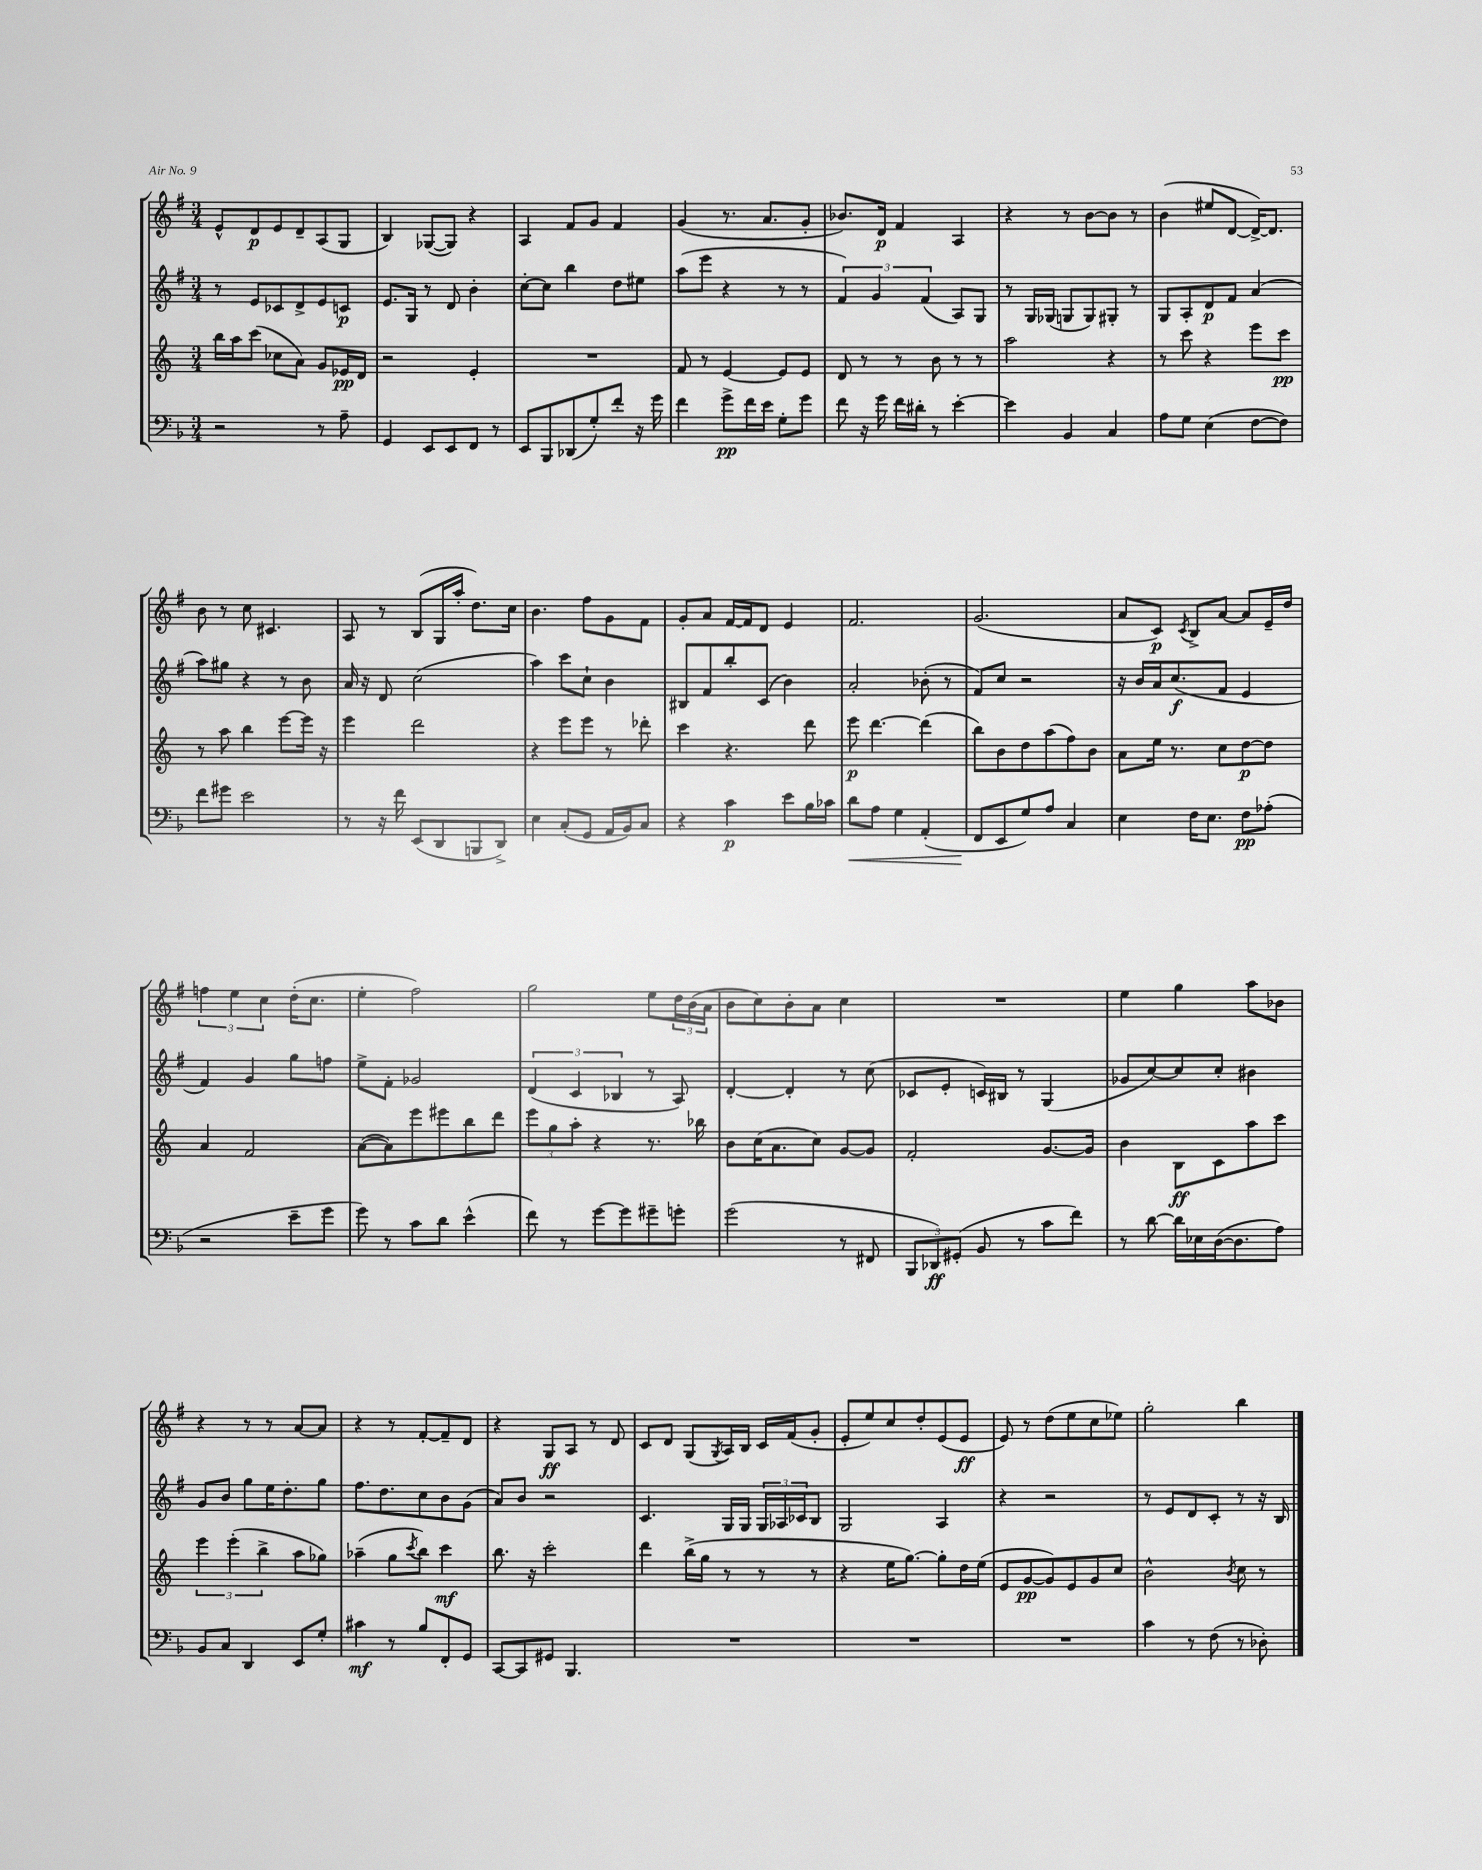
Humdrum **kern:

**kern	**kern	**kern	**kern
*staff4	*staff3	*staff2	*staff1
*clefF4	*clefG2	*clefG2	*clefG2
*k[b-]	*k[]	*k[f#]	*k[f#]
*M3/4	*M3/4	*M3/4	*M3/4
2r	16bb	8r	8e^^
.	16aa	.	.
.	(8ccc	8e	8d
.	8cc-	8c-	8e
.	8a)	8d^	8d~
8r	8g	8e	(8A
8A~	16e-	8c	8G
.	16d	.	.
=	=	=	=
4GG	2r	8.e	4B)
.	.	16G	.
8EE	.	8r	([8G-
8EE	.	8d	8G-])
8FF	4e'	4b'	4r
8r	.	.	.
=	=	=	=
8EE	2.r	[8cc'	4A
8BBB-	.	8cc]	.
(8DD-	.	4bb	8f#
8G')	.	.	8g
8f'	.	8dd	4f#
16r	.	8ee#	.
16g	.	.	.
=	=	=	=
4f	8f	(8aa	(4g
.	8r	8eee	.
8g^	[4e	4r	8.r
16f	.	.	.
16e	.	.	8.a
8G'	8e]	8r	.
8g	8e	8r	8g'
=	=	=	=
8f	8d	6f#)	8.b-)
16r	8r	.	.
.	.	6g	.
16g	.	.	16d
16f	8r	.	4f#
16d#'	.	.	.
.	.	(6f#	.
8r	8b	.	.
[4e'	8r	8A)	4A
.	8r	8G	.
=	=	=	=
4e]	2aa	8r	4r
.	.	16G	.
.	.	(16G-	.
4BB-	.	8G	8r
.	.	8G)	[8b
4C	4r	8G#'	8b]
.	.	8r	8r
=	=	=	=
8A	8r	8G	(4b
8G	8ccc	8A'	.
(4E	4r	8d	8ee#
.	.	8f#	[8d
[8F	8eee	(4a	16d^_)
.	.	.	8.d]
8F])	8ccc	.	.
=	=	=	=
8f	8r	8aa)	8b
8g#	8aa	8gg#	8r
2e	4bb	4r	8cc
.	.	.	4.c#
.	[8eee	8r	.
.	16eee]	8b	.
.	16r	.	.
=	=	=	=
8r	4eee	16a	8A
.	.	16r	.
16r	.	8d	8r
16f	.	.	.
(8EE	2ddd	(2cc	(8B
8DD	.	.	16G
.	.	.	16aa'
8BBB	.	.	8.dd)
8DD^)	.	.	.
.	.	.	16cc
=	=	=	=
4E	4r	4aa)	4.b
(8C'	8eee	8ccc	.
8GG	8eee	8cc`	8ff#
16AA	8r	4b	8g
16BB-)	.	.	.
8C	8ddd-'	.	8f#
=	=	=	=
4r	4ccc	8B#	8g'
.	.	8f#	8a
4c	4.r	8bb'	[16f#
.	.	.	16f#]
.	.	(8c	8d
8e	.	4b)	4e
16B-	8ddd	.	.
16c-	.	.	.
=	=	=	=
8d	8eee	2a'	2.f#
8A	[4.ddd	.	.
4G	.	.	.
(4AA'	(4ddd]	(8b-'	.
.	.	8r	.
=	=	=	=
8FF	8bb)	8f#)	(2.g
8EE	8b	8cc	.
8G)	8dd	2r	.
8A	(8aa	.	.
4C	8ff)	.	.
.	8b	.	.
=	=	=	=
4E	8a	16r	8a
.	.	16b	.
.	16ee	16a	8c)
.	8.r	(8.cc	.
.	.	.	8qc
16F	.	.	8B^
8.E	.	.	.
.	8cc	8f#	[8a
8F	[8dd	4e	8a]
(8A-'	8dd]	.	16e~
.	.	.	16dd
=	=	=	=
2r	4a	4f#)	6ff
.	.	.	6ee
.	2f	4g	.
.	.	.	6cc
8e~	.	8gg	(16dd'
.	.	.	8.cc
8g	.	8ff	.
=	=	=	=
8g)	([8a	8ee^	4ee'
8r	8a])	8f#'	.
8c	8eee	2g-	2ff#)
8d	8eee#	.	.
(4e^^	8bb	.	.
.	8ddd	.	.
=	=	=	=
8f)	12eee	(6d	2gg
.	12gg	.	.
8r	.	.	.
.	12aa'	6c	.
[8g	4r	.	.
.	.	6B-	.
8g]	.	.	.
8g#~	8.r	8r	8ee
8g'	.	8A)	24dd
.	.	.	(24b
.	16bb-	.	.
.	.	.	24a
=	=	=	=
(2g	8b	[4d'	8b
.	(16cc	.	8cc)
.	8.a	.	.
.	.	4d']	8b'
.	8cc)	.	8a
8r	[8g	8r	4cc
8FF#	8g]	(8cc	.
=	=	=	=
12BBB-	2f'	8c-	2.r
12DD-)	.	.	.
.	.	8e'	.
(12GG#'	.	.	.
8BB-	.	16c)	.
.	.	16B#	.
8r	.	8r	.
8c	[8.g	(4G	.
8f)	.	.	.
.	16g]	.	.
=	=	=	=
8r	4b	8g-	4ee
[8d	.	[8cc)	.
16d]	8B	8cc]	4gg
16E-	.	.	.
([16D	8c	8cc'	.
8.D]	.	.	.
.	8aa	4b#	8aa
8A)	8ccc	.	8b-
=	=	=	=
8BB-	6eee	8g	4r
8C	.	8b	.
.	(6eee'	.	.
4DD	.	8gg	8r
.	6bb^	.	.
.	.	16ee	8r
.	.	8.dd'	.
8EE	8aa	.	[8a
8G'	8gg-)	8gg	8a]
=	=	=	=
4c#	(4aa-~	8.ff#	4r
.	.	8.dd	.
8r	8gg	.	8r
.	8qccc	.	.
8B-	8bb)	8cc	[8f#'
8FF'	4ccc	8b	8f#~]
8GG	.	(8g	8d
=	=	=	=
[8CC	8.bb	8a)	4r
8CC]	.	8b	.
.	16r	.	.
8GG#	2ccc'	2r	8G
4.BBB-	.	.	8A
.	.	.	8r
.	.	.	8d
=	=	=	=
2.r	4ddd	4.c	8c
.	.	.	8d
.	(16bb^	.	(8G
.	16gg	.	.
.	.	.	8qG
.	8r	16G	16A)
.	.	16G	16B
.	8r	24G	16c
.	.	24A-	.
.	.	.	(16f#
.	.	24c-	.
.	8r	8B	8g'
=	=	=	=
2.r	4r	2G	8e'
.	.	.	8ee)
.	16ee	.	8cc
.	[8.gg)	.	.
.	.	.	8dd'
.	8gg']	4A	(8e
.	16dd	.	8e
.	(16ee	.	.
=	=	=	=
2.r	8e	4r	8e)
.	[8g	.	8r
.	8g])	2r	(8dd
.	8e	.	8ee
.	8g	.	8cc
.	8cc	.	8ee-)
=	=	=	=
4c	2b^^	8r	2gg'
.	.	8e	.
8r	.	8d	.
(8F	.	8c'	.
.	8qb	.	.
8r	8cc	8r	4bb
8D-')	8r	16r	.
.	.	16B	.
==	==	==	==
*-	*-	*-	*-
